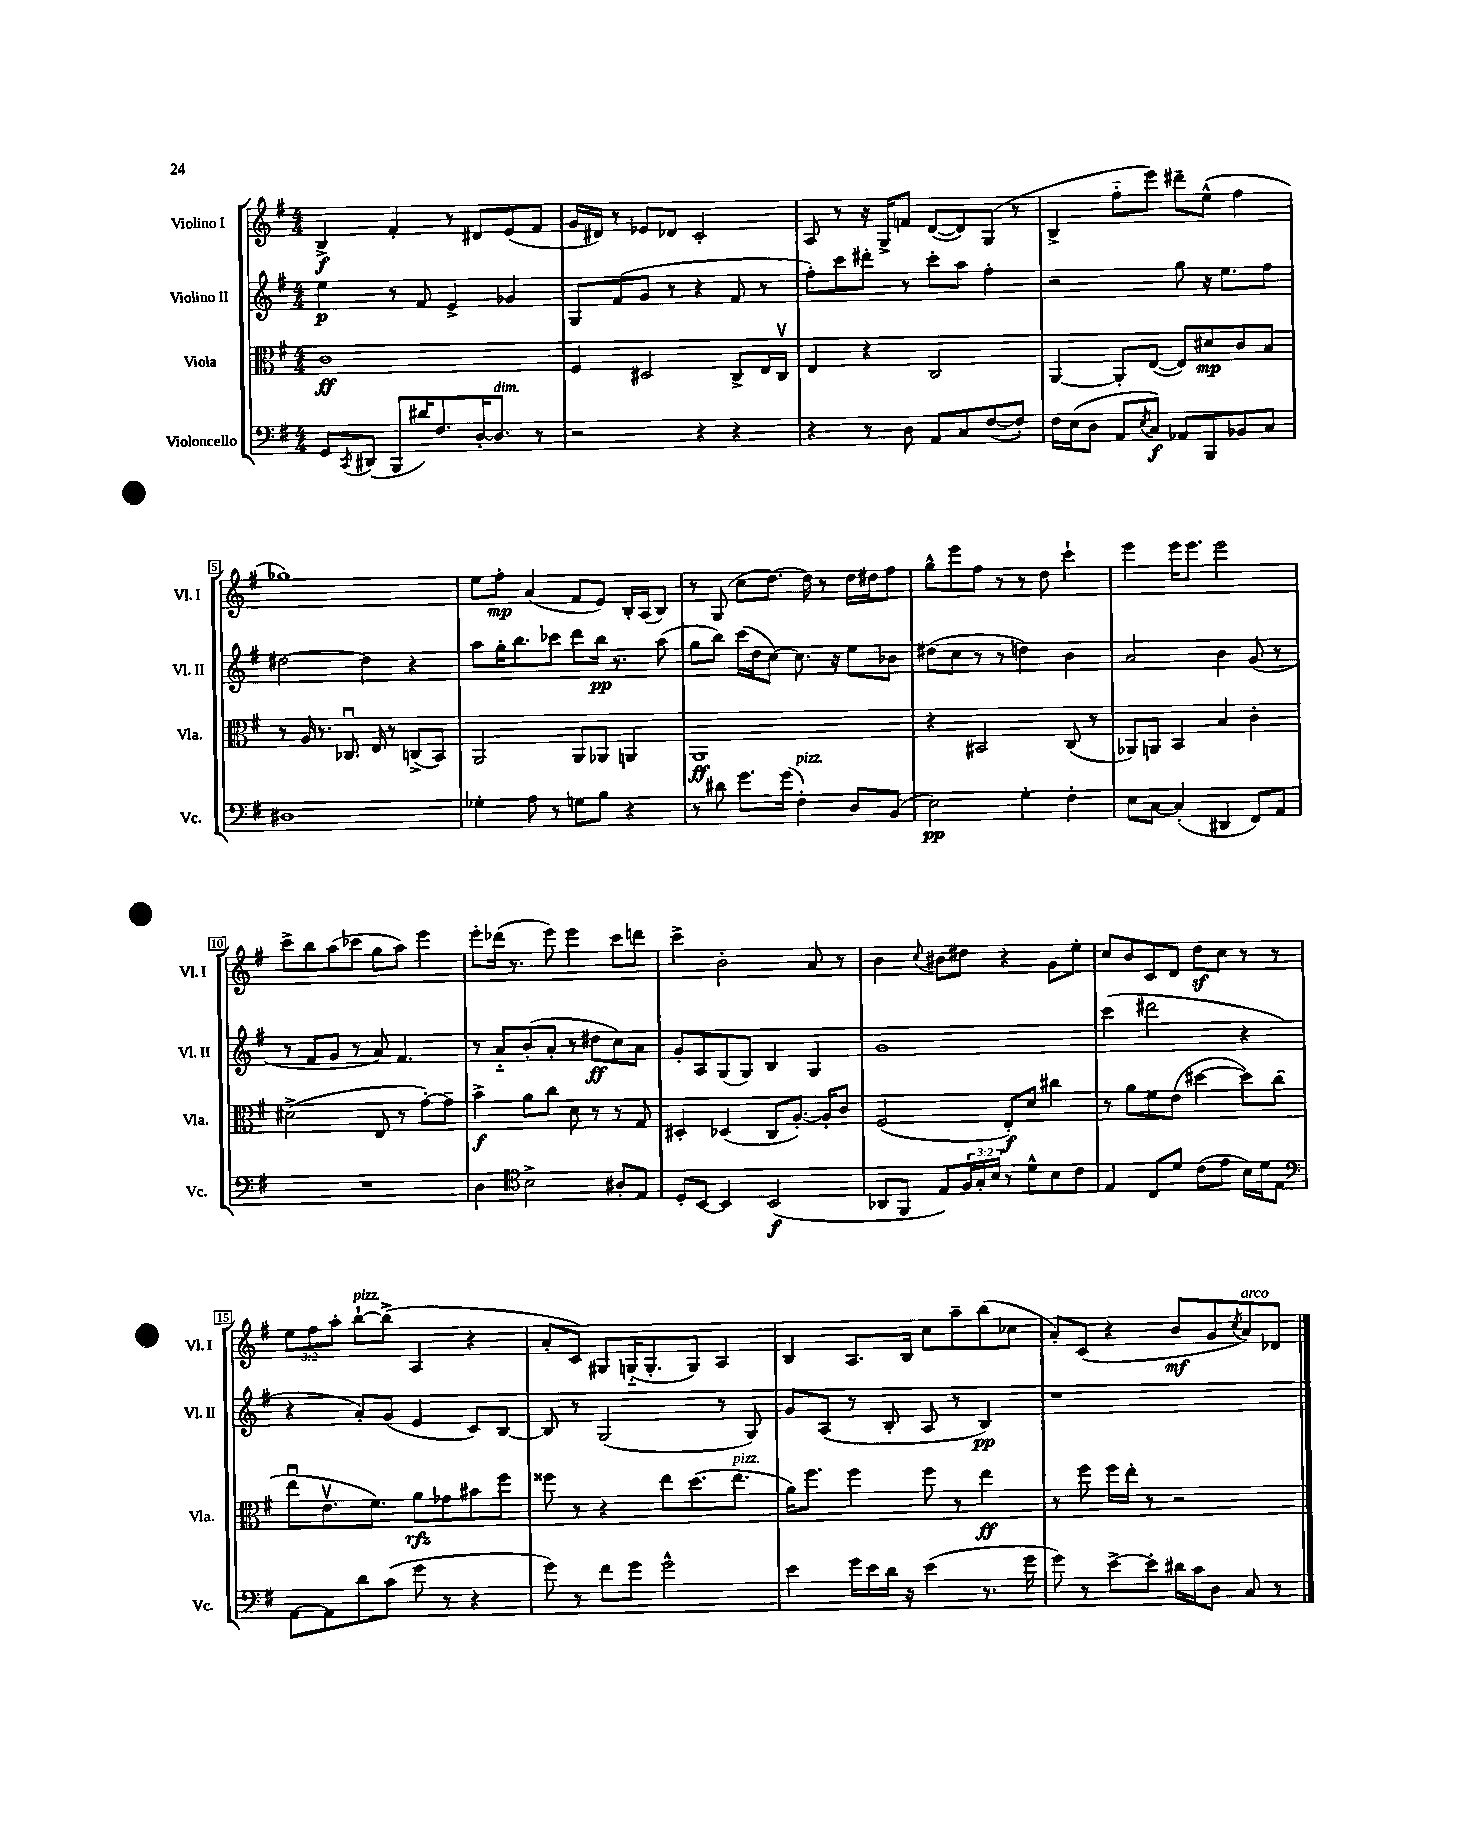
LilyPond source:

<<
\new StaffGroup <<
\new Staff = "s0" \with { instrumentName = "Violino I" shortInstrumentName = "Vl. I" } {
    \clef treble \key g \major \numericTimeSignature \time 4/4 \override Staff.TupletNumber.text = #tuplet-number::calc-fraction-text
    b4->\f fis'4-. r8 dis'8 e'8( fis'8 |
    g'16 dis'16) r8 ees'8 des'8 c'2-. |
    a8 r8 r16 g16-> f'8 d'8~( d'8) g8( r8 |
    b4-> fis''8-_ e'''8) dis'''8-- e''8-^( fis''4 |
    ges''1) |
    e''8 fis''8-.\mp a'4( fis'8 e'8) b16-. a16( b8) |
    r8 g8( c''8 d''8.~) d''16 r8 d''16 dis''16 fis''8 |
    g''8-^ e'''8 fis''8 r8 r8 d''8 c'''4-! |
    e'''4 e'''16 e'''8. e'''2 |
    c'''8-> b''8 a''8( ces'''8 g''8 a''8) e'''4 |
    e'''8-. des'''16( r8. e'''8) e'''4 c'''8 d'''8 |
    c'''4-> b'2-. a'8 r8 |
    b'4 \appoggiatura { c''8 } bis'8 dis''8 r4 g'8 e''8-. |
    c''8 b'8 c'8 d'8 d''8\sf c''8 r8 r8 |
    \tuplet 3/2 { e''8 fis''8 a''8-. } b''8~-!^\markup { \italic "pizz." } b''8->( a4 r4 |
    a'8-. c'8) gis8 g16-_( g8.-. g8) a4 |
    b4 a8. b16 c''8 a''8-- b''8( ces''8 |
    a'8-.) c'8( r4 b'8\mf g'8 \acciaccatura { c''8 } a'8^\markup { \italic "arco" }) des'8 \bar "|." |
}
\new Staff = "s1" \with { instrumentName = "Violino II" shortInstrumentName = "Vl. II" } {
    \clef treble \key g \major \numericTimeSignature \time 4/4
    e''4\p r8 fis'8 e'4-> ges'4 |
    g8 fis'8( g'8 r8 r4 fis'8 r8 |
    fis''8-.) c'''8 dis'''8-. r8 c'''8-. a''8 fis''4-. |
    r2 g''8 r16 e''8. fis''8 |
    dis''2~ dis''4 r4 |
    a''8 g''16-. b''8. ces'''8 d'''8 b''16\pp r8. a''8( |
    g''8 b''8) c'''16( d''16 c''8~) c''8. r16 e''8 bes'8 |
    dis''8( c''8 r8 r8 d''4) b'4 |
    a'2 b'4 g'8( r8 |
    r8 fis'8 g'8 r8 a'8) fis'4. |
    r8 a'8-_ b'8-.( a'8-. r8 dis''8\ff c''8) a'8 |
    g'8-. a8 g8( g8) b4 g4 |
    g'1 |
    c'''4( dis'''2 r4 |
    r4 a'8-.) g'8( e'4 c'8) b8~ |
    b8 r8 g2( r8 g8) |
    g'8 a8( r8 b8-. a8 r8 b4\pp) |
    r1 \bar "|." |
}
\new Staff = "s2" \with { instrumentName = "Viola" shortInstrumentName = "Vla." } {
    \clef alto \key g \major \numericTimeSignature \time 4/4
    c'1\ff |
    fis4 dis2 c8-> e16 c16\upbow |
    e4 r4 c2 |
    a,4~ a,8-. e8~( e8) dis'8\mp c'8 b8 |
    r8 a16 r8. ces8.\downbow e16 r8 c8->( b,8) |
    a,2 a,8 aes,8 a,4 |
    a,1\ff |
    r4 bis,2 c8( r8 |
    aes,8) a,8 b,4 b4 c'4-. |
    dis'2->( e8 r8 g'8~-.) g'8-- |
    b'4->\f a'8 c''8 d'8 r8 r8 g8 |
    dis4-. des4( c8 a8.~-.) a16-. c'8 |
    fis2( e8-.\f) d'8 cis''4 |
    r8 a'8 fis'8 e'8( dis''4~ dis''8) c''8( |
    e''8\downbow e'8.\upbow fis'8.) a'8\rfz ges'8 bis'8 fis''8 |
    fisis''8 r8 r4 e''8 d''8.( e''8.^\markup { \italic "pizz." } |
    a'16) fis''8. fis''4 fis''8 r8 e''4\ff |
    r8 fis''8 fis''16 e''16-. r8 r2 \bar "|." |
}
\new Staff = "s3" \with { instrumentName = "Violoncello" shortInstrumentName = "Vc." } {
    \clef bass \key g \major \numericTimeSignature \time 4/4 \override Staff.TupletNumber.text = #tuplet-number::calc-fraction-text
    g,8 \acciaccatura { c,8 } dis,8( b,,8 dis'16) fis8. d16~-. d8.^\markup { \italic "dim." } r8 |
    r2 r4 r4 |
    r4 r8 d8 a,8 c8 fis8~( fis8-.) |
    fis16 e16( d8 a,8 \acciaccatura { e8 } c8\f) aes,8 b,,8 bes,8 c8 |
    dis1 |
    ges4-. a8 r8 g8 b8 r4 |
    r8 dis'8 g'8. g'16( fis4-.^\markup { \italic "pizz." }) d8 b,8( |
    e2\pp) g4-. fis4-. |
    e8 c8~ c4-.( dis,4 fis,8) a,8 |
    R1 |
    d4 \clef tenor b2-> ais8-. e8 |
    d8-. b,8~ b,4 b,2\f( |
    aes,8 fis,8 e8) \tuplet 3/2 { fis16 g16-. b16 } r8 d'8-^ b8 c'8 |
    e4 c8 d'8 c'8( e'8 b16) d'16 e8 |
    \clef bass a,8~ a,8 d'8 c'8( g'8 r8 r4 |
    g'8) r8 fis'8 g'8 g'2-^ |
    e'4 g'16 e'16 d'16 r16 e'4( r8. g'16 |
    g'8) r8 e'8~-> e'8-. dis'16 c'16 d8 c8 r8 \bar "|." |
}
>>
>>
\layout { \context { \Score \override BarNumber.stencil = #(make-stencil-boxer 0.1 0.3 ly:text-interface::print) } }
